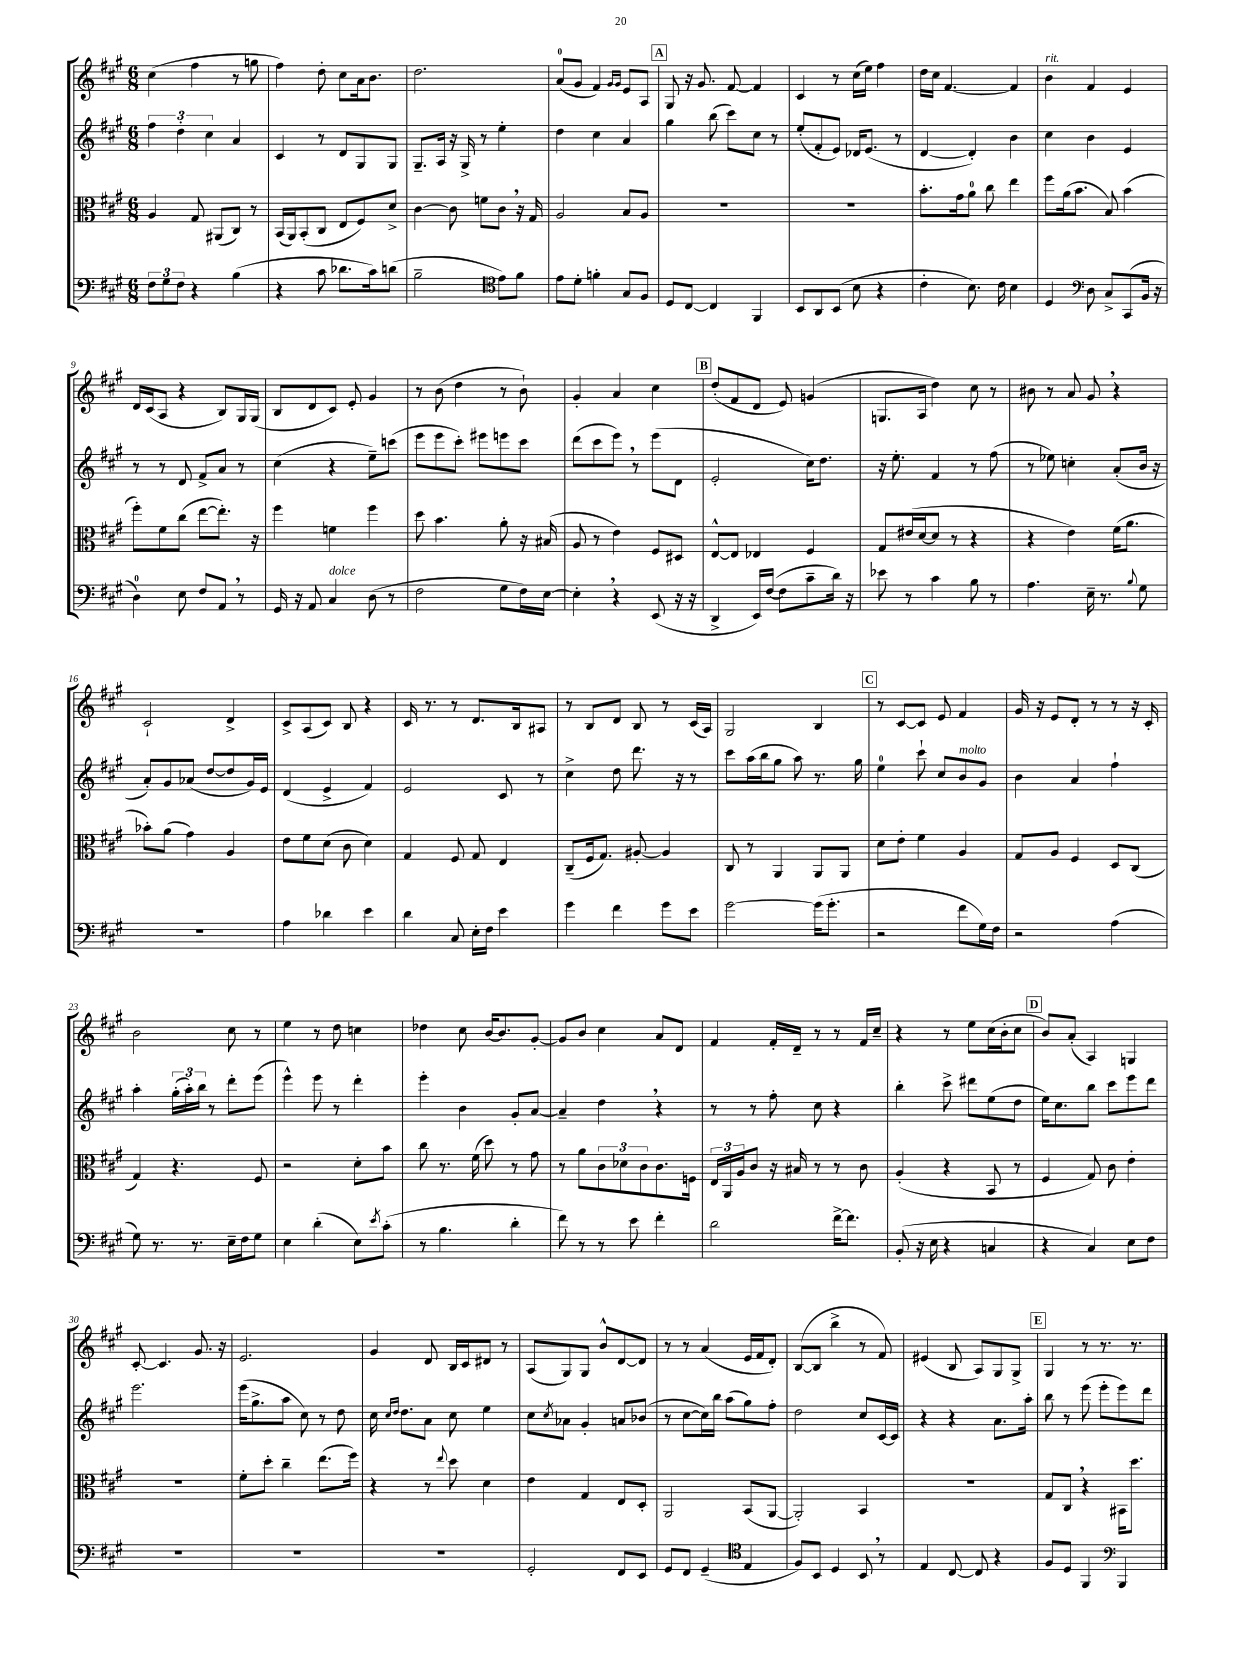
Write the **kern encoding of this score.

**kern	**kern	**kern	**kern
*staff4	*staff3	*staff2	*staff1
*clefF4	*clefC3	*clefG2	*clefG2
*k[f#c#g#]	*k[f#c#g#]	*k[f#c#g#]	*k[f#c#g#]
*M6/8	*M6/8	*M6/8	*M6/8
12F#\L	4A/	6ff#\	(4cc#\
12G#\	.	.	.
12F#\J	.	6dd'\	.
4r	8G#/	.	4ff#\
.	.	6cc#\	.
.	(8AA#/L	.	.
(4B\	8C#/J)	4a/	8r
.	8r	.	8gg\
=	=	=	=
4r	(16BB/LL	4c#/	4ff#\)
.	16AA/J)	.	.
.	(8BB'/	.	.
8c#\	8C#/J	8r	8dd'\
8.d-\L	8E/L	8d/L	8cc#\L
.	8F#/)	8G#/	16a\k
16c#\k)	.	.	8.b\J
(8d\J	8d^/J	8G#/J	.
=	=	=	=
2B~\	[4c#\	8.G#~/L	2.dd\
.	.	16A/Jk	.
.	8c#\]	16r	.
.	.	16G#^/	.
.	8f\L	8r	.
*clefC4	*	*	*
8e\L)	8c#\J	4ee'\	.
8f#\J	16r	.	.
.	16G#/	.	.
=	=	=	=
8e\L	2A/	4dd\	(8a/L
8d'\J	.	.	8g#/J
4f'\	.	4cc#\	4f#/)
.	.	.	16qqg#/LL
.	.	.	16qqg#/JJ
8G#/L	8B/L	4a/	8e/L
8F#/J	8A/J	.	8A/J
=	=	=	=
8D/L	2.r	4gg#\	8G#/
[8C#/J	.	.	16r
.	.	.	8.g#/
4C#/]	.	(8bb\	.
.	.	8ccc#\L)	[8f#/
4FF#/	.	8cc#\J	4f#/]
.	.	8r	.
=	=	=	=
8BB/L	2.r	(8ee'/L	4c#/
8AA/	.	8f#'/	.
(8BB/J	.	8e/J)	8r
8B\	.	16d-/LK	(16cc#\LL
.	.	(8.e/J	16ee\JJ)
4r	.	.	4ff#\
.	.	8r	.
=	=	=	=
4c#'\	8.b'\L	[4d/	16dd\LL
.	.	.	16cc#\JJ
.	.	.	[4.f#/
.	16g#\k	.	.
8.B\)	8a\J	4d'/])	.
.	8cc#\	.	.
16c#\	.	.	.
4B\	4ee\	4b\	4f#/]
=	=	=	=
4D/	8ff#\L	4cc#\	4b\
.	(16a\k	.	.
.	8.b\J	.	.
*clefF4	*	*	*
8D\	.	4b\	4f#/
8C#^/L	8B/)	.	.
(8CC#/	(4b\	4e/	4e/
16BB/Jk	.	.	.
16r	.	.	.
=	=	=	=
4D\)	8ff#'\L)	8r	16d/LL
.	.	.	(16c#/J
.	8f#\	8r	8A/J
8E\	(8cc#\J	8d/	4r
8F#/L	[8ee\L	8f#^/L	.
8AA/J	8.ee'\]J)	8a/J	8B/L)
8r	.	8r	16G#/L
.	16r	.	(16G#/JJ
=	=	=	=
16GG#/	4ff#\	(4cc#\	8B/L
16r	.	.	.
8AA/	.	.	8d/
4C#/	4f\	4r	8c#/J)
.	.	.	8e'/
(8D\	4ff#\	8ee~\L)	4g#/
8r	.	(8ccc\J	.
=	=	=	=
2F#\	8dd\	8eee\L	8r
.	4.b\	8eee\	(8b\
.	.	8ccc#'\J)	4dd\
.	.	8eee#\L	.
8G#\L	8a'\	8eee\	8r
16F#\L)	16r	8ccc#\J	8b`\)
[16E\JJ	(16B#/	.	.
=	=	=	=
4E'\]	8A/	(8ddd\L	4g#'/
.	8r	8ccc#\	.
4r	4e\)	8eee\J)	4a/
.	.	8r	.
(8EE/	8F#/L	(8eee\L	4cc#\
16r	8D#/J	8d\J	.
16r	.	.	.
=	=	=	=
4DD^/	[8E^^/L	2e'/	(8dd'/L
.	8E/]J	.	8f#/
16EE/LL)	4E-/	.	8d/J
([16F#/JJ	.	.	.
8F#\]L	.	.	8e/)
8c#~\	4F#/	16cc#\LK)	(4g/
.	.	8.dd\J	.
16d\Jk)	.	.	.
16r	.	.	.
=	=	=	=
8e-\	8G#/L	16r	8.G/L
.	.	8.ee'\	.
8r	(16e#/L	.	.
.	[16d/J	.	16A/Jk
4c#\	8d/]J	4f#/	4dd\)
.	8r	.	.
8B\	4r	8r	8cc#\
8r	.	(8ff#\	8r
=	=	=	=
4.A\	4r	8r	8b#\
.	.	8ee-\)	8r
.	4e\)	4cc'\	8a/
16E~\	.	.	8g#/
8.r	.	.	.
.	(16f#\LK	(8a'/L	4r
.	8.a\J	.	.
8qqB/	.	.	.
8G#\	.	16b/Jk	.
.	.	16r	.
=	=	=	=
2.r	8b-'\L)	8a'/L)	2c#`/
.	(8a\J	8g#/	.
.	4g#\)	(8a-/J	.
.	.	[8dd/L	.
.	4A/	8dd/]	4d^/
.	.	16g#/L)	.
.	.	16e/JJ	.
=	=	=	=
4A\	8e\L	(4d/	8c#^/L
.	8f#\	.	(8A/
4d-\	(8d\J	4e^/	8c#/J)
.	8c#\	.	8B/
4e\	4d\)	4f#/)	4r
=	=	=	=
4d\	4G#/	2e/	16c#/
.	.	.	8.r
8C#/	8F#/	.	8r
16E'\LL	8G#/	.	8.d/L
16F#\JJ	.	.	.
4e\	4E/	8c#/	.
.	.	.	16B/k
.	.	8r	8A#/J
=	=	=	=
4g#\	(8C#~/L	4cc#^\	8r
.	16F#/k	.	8B/L
.	8.G#/J)	.	.
4f#\	.	8dd\	8d/J
.	[8A#'/	8.ddd\	8B/
8g#\L	4A#/]	.	8r
.	.	16r	.
8e\J	.	8r	(16c#/LL
.	.	.	16A/JJ)
=	=	=	=
[2g#\	8C#/	8ccc#\L	2G#/
.	8r	(16aa\L	.
.	.	16bb\J	.
.	4AA/	8gg#\J	.
.	.	8aa\)	.
(16g#\]LK	8AA/L	8.r	4B/
8.g#'\J	.	.	.
.	8AA/J	.	.
.	.	16gg#\	.
=	=	=	=
2r	8d\L	4ee\	8r
.	8e'\J	.	[8c#/L
.	4f#\	8ccc#`\	8c#/]J
.	.	8cc#/L	8e/
8f#\L	4A/	8b/	4f#/
16G#\L)	.	8g#/J	.
16F#\JJ	.	.	.
=	=	=	=
2r	8G#/L	4b\	16g#/
.	.	.	16r
.	8A/J	.	8e/L
.	4F#/	4a/	8d'/J
.	.	.	8r
(4A\	8D/L	4ff#`\	8r
.	(8C#/J	.	16r
.	.	.	16c#'/
=	=	=	=
8G#\)	4G#/)	4aa'\	2b\
8.r	.	.	.
.	4.r	(24gg#'\LL	.
.	.	24aa'\)	.
8.r	.	.	.
.	.	24bb\JJ	.
.	.	8r	.
16E~\LL	.	8ddd'\L	8cc#\
16F#\J	.	.	.
8G#\J	8F#/	(8eee\J	8r
=	=	=	=
4E\	2r	4eee^^\)	4ee\
(4d'\	.	8eee\	8r
.	.	8r	8dd\
8E\L)	8d'\L	4ddd'\	4cc\
8qe/	.	.	.
(8c#'\J	8b\J	.	.
=	=	=	=
8r	8cc#\	4eee'\	4dd-\
4.B\	8.r	.	.
.	.	4b\	8cc#\
.	(16f#\	.	.
.	8dd\)	.	[16b/LK
.	.	.	8.b/]
4d'\	8r	8g#'/L	.
.	8g#\	[8a/J	[8g#'/J
=	=	=	=
8f#\)	8r	4a~/]	8g#/]L
8r	8a\L	.	8b/J
8r	12c#\	4dd\	4cc#\
.	12d-\	.	.
8e\	.	.	.
.	12c#\	.	.
4f#'\	8.c#\	4r	8a/L
.	.	.	8d/J
.	16F\Jk	.	.
=	=	=	=
2d\	24E/LL	8r	4f#/
.	24AA/	.	.
.	24A/J	.	.
.	8c#/J	8r	.
.	16r	8ff#'\	16f#'/LL
.	16B#/	.	16d~/JJ
.	8r	8cc#\	8r
[16f#^\LK	8r	4r	8r
8.f#\]J	.	.	.
.	8c#\	.	16f#/LL
.	.	.	16cc#~/JJ
=	=	=	=
(8BB'/	(4A'/	4bb'\	4r
16r	.	.	.
16E\	.	.	.
4r	4r	8ccc#^\	8r
.	.	8ddd#\L	8ee\L
4C/	8BB/	(8ee\	(16cc#\L
.	.	.	16b'\J
.	8r	8dd\J	8cc#\J
=	=	=	=
4r	4F#/	16ee\LK)	8b/L)
.	.	8.cc#\	.
.	.	.	(8a'/J
4C#/)	8G#/)	8bb\J	4A/)
.	8c#\	8ccc#\L	.
8E\L	4e'\	8eee\	4G/
8F#\J	.	8ddd\J	.
=	=	=	=
2.r	2.r	2.eee\	[8c#'/
.	.	.	4.c#/]
.	.	.	8.g#/
.	.	.	16r
=	=	=	=
2.r	8f#'\L	(16eee\LK	2.e/
.	.	8.gg#^\	.
.	8dd'\J	.	.
.	4cc#~\	8aa\J	.
.	.	8cc#\)	.
.	(8.ee\L	8r	.
.	.	8dd\	.
.	16ff#\Jk)	.	.
=	=	=	=
2.r	4r	16cc#\	4g#/
.	.	16qqcc#/LL	.
.	.	16qqdd/JJ	.
.	.	8.dd\L	.
.	8r	8a\J	8d/
.	8qqee/	.	.
.	8dd\	8cc#\	16B/LL
.	.	.	16c#/J
.	4d\	4ee\	8d#/J
.	.	.	8r
=	=	=	=
2GG#'/	4e\	8cc#\L	(8A/L
.	.	8qcc#/	.
.	.	8a-\J	8G#/)
.	4G#/	4g#'/	8G#/J
.	.	.	8b^^/L
8FF#/L	8E/L	8a/L	[8d/
8EE/J	8D'/J	(8b-/J	8d/]J
=	=	=	=
8GG#/L	2AA/	8r	8r
8FF#/J	.	[8cc#\L	8r
(4GG#~/	.	16cc#\]L)	(4a/
.	.	16bb\JJ	.
.	.	(8aa\L	.
*clefC4	*	*	*
4E/	(8BB/L	8gg#\)	16e/LL
.	.	.	16f#/J
.	[8AA/J	8ff#'\J	8d'/J)
=	=	=	=
8F#/L)	2AA'/])	2dd\	([8B/L
8BB/J	.	.	8B/]J
4D/	.	.	4bb^\
8BB/	4BB/	8cc#/L	8r
8r	.	[16c#/L	8f#/)
.	.	16c#/]JJ	.
=	=	=	=
4E/	2.r	4r	(4e#/
[8C#/	.	4r	8B/
8C#/]	.	.	8A/L)
4r	.	8.a\L	8G#/
.	.	.	8G#^/J
.	.	16aa'\Jk	.
=	=	=	=
8F#/L	8G#/L	8bb\	4G#/
8D/J	8C#/J	8r	.
4FF#/	4r	(8eee\	8r
.	.	8eee'\L	8.r
*clefF4	*	*	*
4BBB/	16BB#\LK	8eee\)	.
.	8.dd\J	.	8.r
.	.	8ddd\J	.
==	==	==	==
*-	*-	*-	*-
